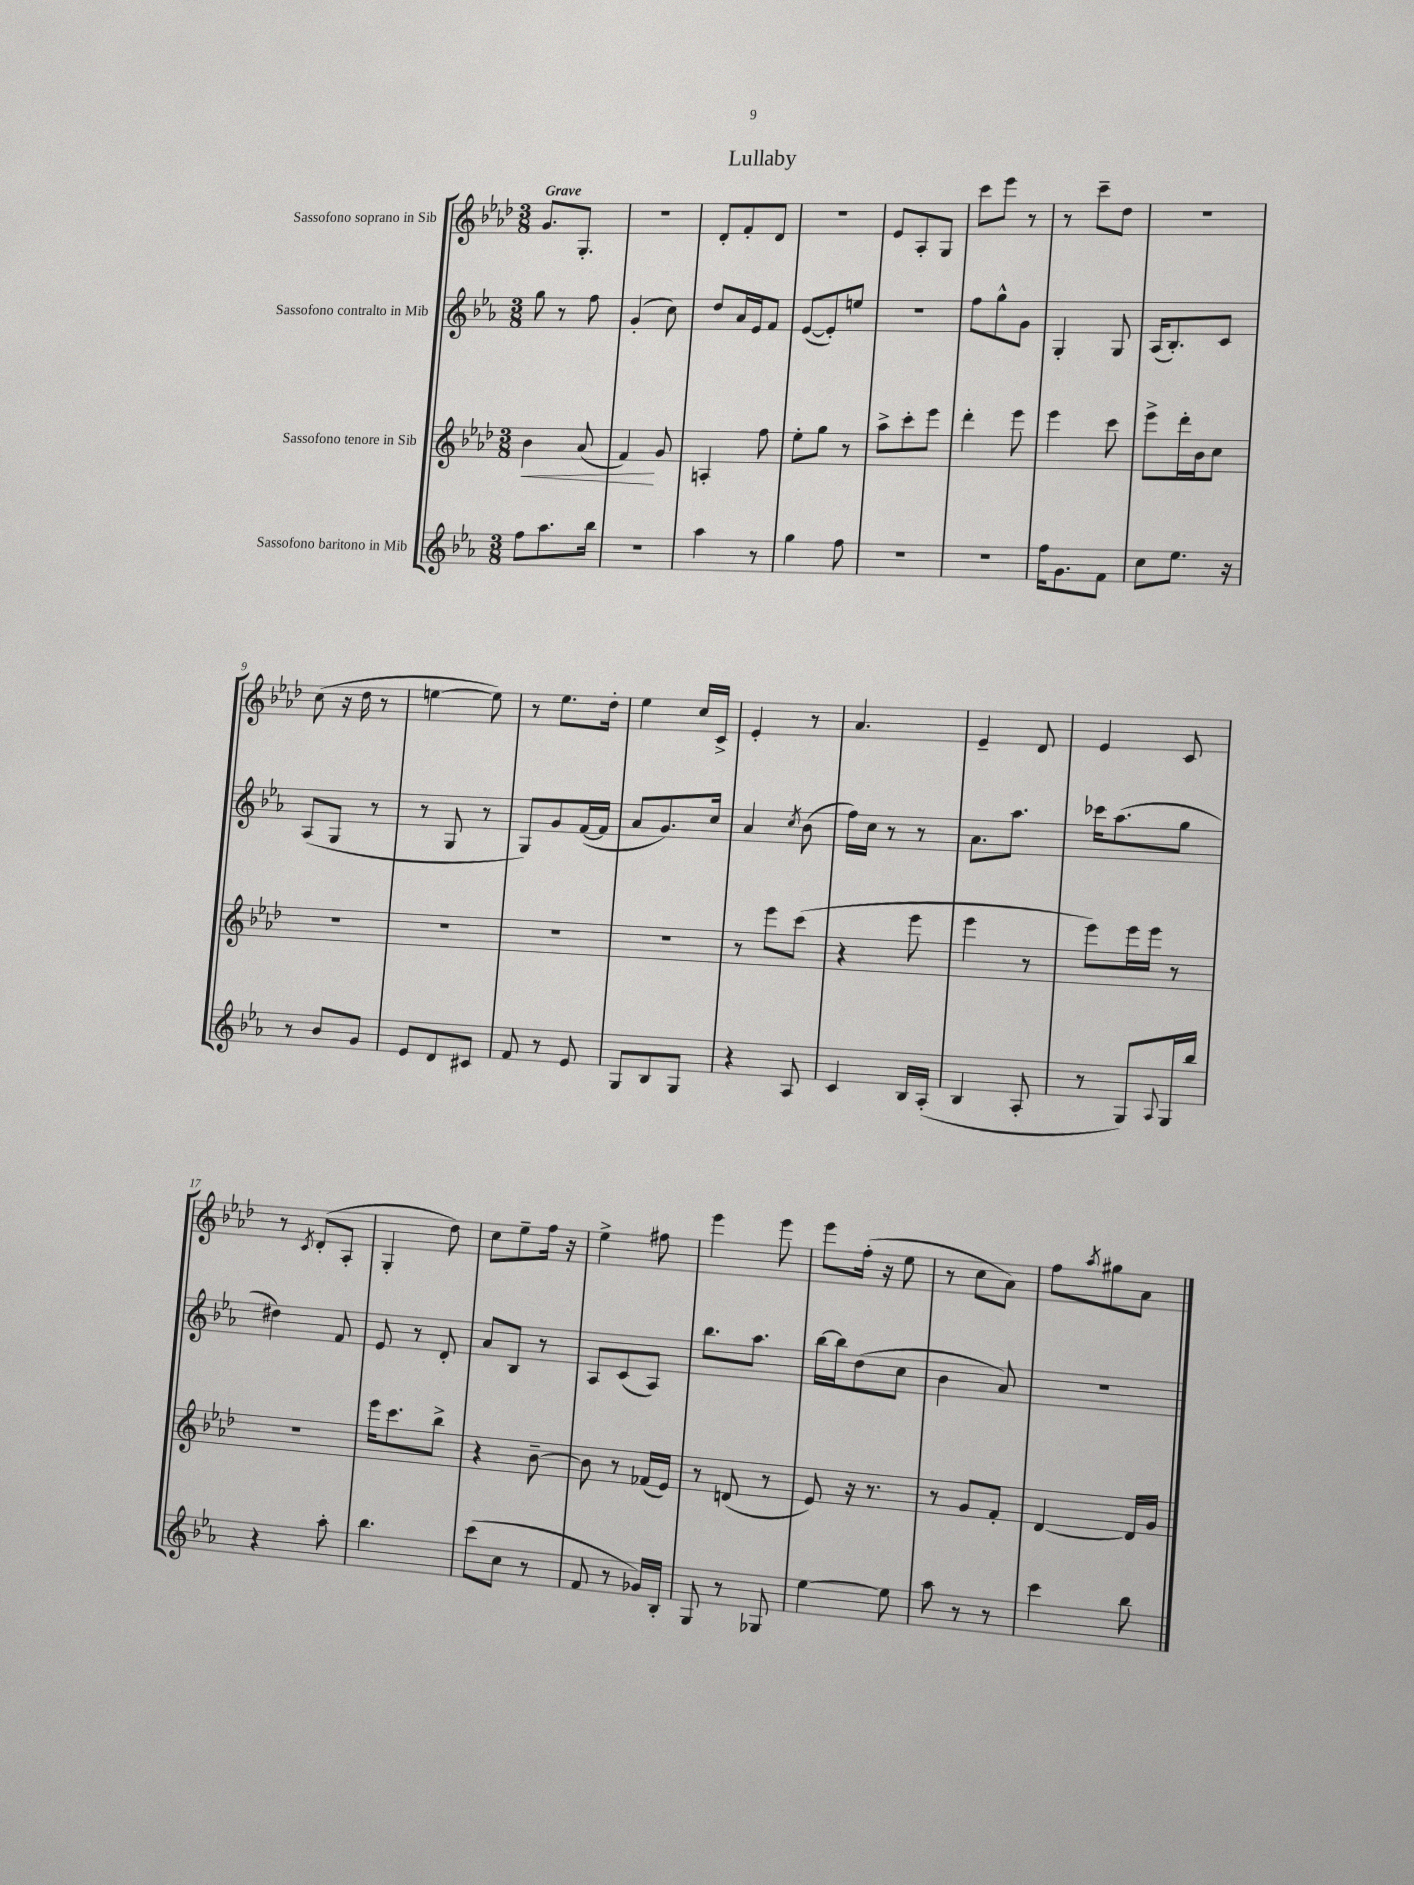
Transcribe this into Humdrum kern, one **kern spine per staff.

**kern	**kern	**dynam	**kern	**kern
*part4	*part3	*part3	*part2	*part1
*staff4	*staff3	*staff3	*staff2	*staff1
*I"Sassofono baritono in Mib	*I"Sassofono tenore in Sib	*	*I"Sassofono contralto in Mib	*I"Sassofono soprano in Sib
*clefG2	*clefG2	*	*clefG2	*clefG2
*k[b-e-a-]	*k[b-e-a-d-]	*	*k[b-e-a-]	*k[b-e-a-d-]
*M3/8	*M3/8	*	*M3/8	*M3/8
=1	=1	=1	=1	=1
!	!	!	!	!LO:TX:a:B:t=Grave
!	!	!LO:HP:b	!	!
8ff\L	4b-\	<	8gg\	8.g/L
8.aa-\	.	.	8r	.
.	.	.	.	8.G'/J
.	(8a-/	.	8ff\	.
16bb-\Jk	.	.	.	.
=2	=2	=2	=2	=2
4.r	4f/)	.	(4g'/	4.r
.	8g/	[	8cc\)	.
=3	=3	=3	=3	=3
4aa-\	4An'/	.	8dd/L	8d-'/L
.	.	.	16a-/L	8f'/
.	.	.	16e-/J	.
8r	8ff\	.	8f/J	8d-/J
=4	=4	=4	=4	=4
4gg\	8ee-'\L	.	([8e-/L	4.r
.	8gg\J	.	8e-'/])	.
8ff\	8r	.	8een/J	.
=5	=5	=5	=5	=5
4.r	8aa-^\L	.	4.r	8e-/L
.	8ccc'\	.	.	8A-'/
.	8eee-\J	.	.	8G/J
=6	=6	=6	=6	=6
4.r	4ddd-'\	.	8ff\L	8ccc\L
.	.	.	8gg^^\	8eee-\J
.	8eee-\	.	8g\J	8r
=7	=7	=7	=7	=7
16ff\KL	4eee-\	.	4G'/	8r
8.g\	.	.	.	.
.	.	.	.	8ccc~\L
8f\J	8ccc\	.	8G/	8dd-\J
=8	=8	=8	=8	=8
8cc\L	8eee-^\L	.	(16A-/KL	4.r
.	.	.	8.B-'/)	.
8.ee-\J	16ddd-'\L	.	.	.
.	16b-\J	.	.	.
.	8cc\J	.	8c/J	.
16r	.	.	.	.
!!LO:LB:g=z
=9	=9	=9	=9	=9
8r	4.r	.	(8A-/L	(8cc\
8b-/L	.	.	8G/J	16r
.	.	.	.	16dd-\
8g/J	.	.	8r	8r
=10	=10	=10	=10	=10
8e-/L	4.r	.	8r	[4een\
8d/	.	.	8G/	.
8c#X/J	.	.	8r	8ee\])
=11	=11	=11	=11	=11
8f/	4.r	.	8G/L)	8r
8r	.	.	8g/	8.ee-\L
8e-/	.	.	([16f/L	.
.	.	.	16f/JJ]	16dd-'\Jk
=12	=12	=12	=12	=12
8G/L	4.r	.	8a-/L	4ee-\
8B-/	.	.	8.g/)	.
8G/J	.	.	.	16cc/LL
.	.	.	16cc/Jk	16c^/JJ
=13	=13	=13	=13	=13
4r	8r	.	4a-/	4e-'/
.	8eee-\L	.	.	.
.	.	.	8qcc/	.
8A-/	(8ccc\J	.	(8b-\	8r
=14	=14	=14	=14	=14
4c/	4r	.	16ff\LL)	4.a-/
.	.	.	16cc\JJ	.
.	.	.	8r	.
16B-/LL	8eee-\	.	8r	.
(16A-'/JJ	.	.	.	.
=15	=15	=15	=15	=15
4B-/	4eee-\	.	8.a-\L	4e-~/
.	.	.	8.aa-\J	.
8A-'/	8r	.	.	8d-/
=16	=16	=16	=16	=16
8r	8eee-\L)	.	16ccc-X\KL	4e-/
.	.	.	(8.aa-\	.
8G/L)	16eee-\L	.	.	.
.	16eee-\JJ	.	.	.
8qqA-/	.	.	.	.
16G/L	8r	.	8gg\J	8c/
16bb-/JJ	.	.	.	.
!!LO:LB:g=z
=17	=17	=17	=17	=17
4r	4.r	.	4dd#X\)	8r
.	.	.	.	8qc/
.	.	.	.	(8d-'/L
8aa-'\	.	.	8f/	8A-'/J
=18	=18	=18	=18	=18
4.bb-\	16eee-\KL	.	8e-/	4G'/
.	8.ccc\	.	.	.
.	.	.	8r	.
.	8bb-^\J	.	8d'/	8dd-\)
=19	=19	=19	=19	=19
(8ccc\L	4r	.	8a-/L	8cc\L
8cc\J	.	.	8B-/J	8ee-~\
8r	[8b-~\	.	8r	16ff\Jk
.	.	.	.	16r
=20	=20	=20	=20	=20
8f/	8b-\]	.	8A-/L	4ee-^\
8r	8r	.	(8c/	.
16g-X/LL)	(16f-X/LL	.	8A-/J)	8ff#X\
16B-'/JJ	16e-/JJ)	.	.	.
=21	=21	=21	=21	=21
8G/	8r	.	8.bb-\L	4eee-\
8r	(8dn/	.	.	.
.	.	.	8.aa-\J	.
8G-X/	8r	.	.	8eee-\
=22	=22	=22	=22	=22
[4ee-\	8e-/)	.	[16bb-\LL	8eee-\L
.	.	.	16bb-\J]	.
.	16r	.	(8dd\	(16ff'\Jk
.	8.r	.	.	16r
8ee-\]	.	.	8cc\J	8ee-\
=23	=23	=23	=23	=23
8aa-\	8r	.	4b-\	8r
8r	8g/L	.	.	8cc\L
8r	8f'/J	.	8a-/)	8a-\J)
=24	=24	=24	=24	=24
4ccc\	[4d-/	.	4.r	8ff\L
.	.	.	.	8qaa-/
.	.	.	.	8gg#X\
8bb-\	16d-/LL]	.	.	8a-\J
.	16g/JJ	.	.	.
==	==	==	==	==
*-	*-	*-	*-	*-
